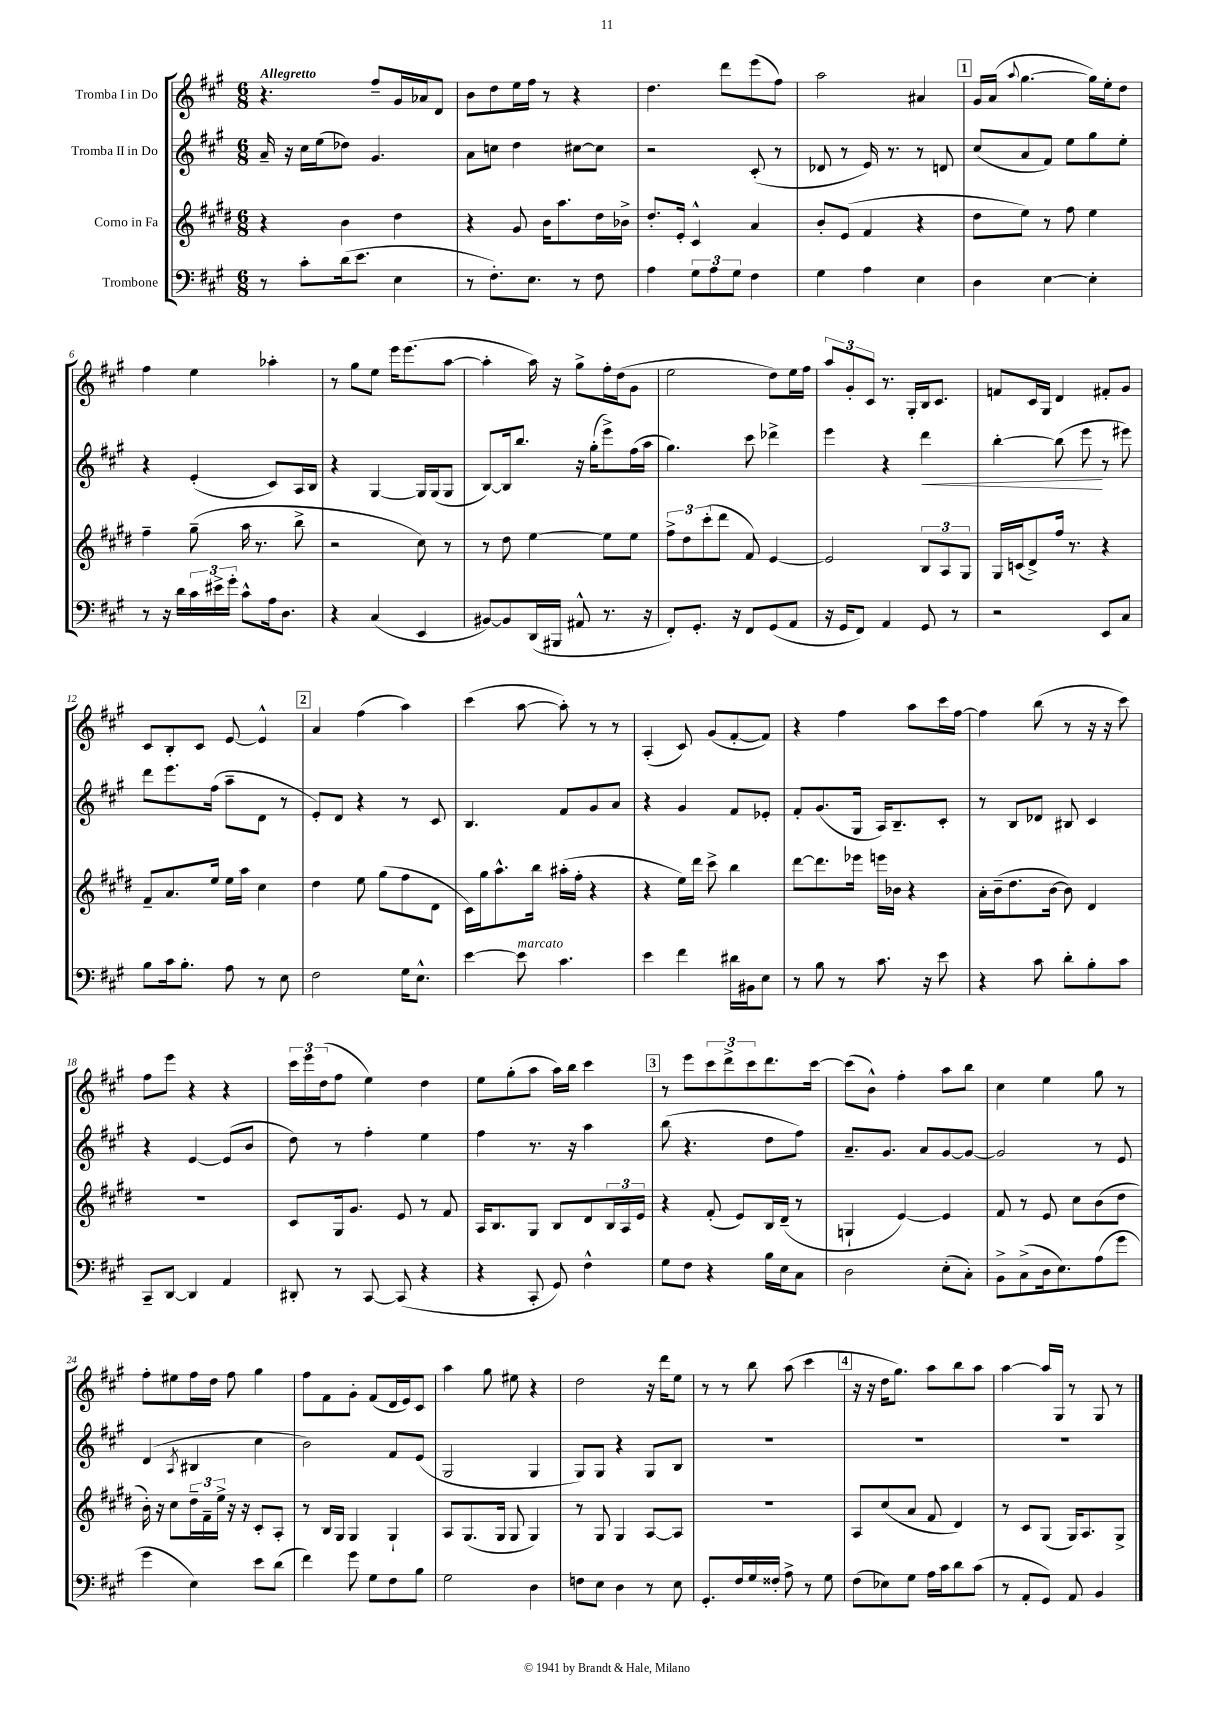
<<
\new StaffGroup <<
\new Staff = "s0" \with { instrumentName = "Tromba I in Do" } {
    \clef treble \key a \major \numericTimeSignature \time 6/8 \tempo "Allegretto"
    r4. fis''8-- gis'16 aes'16 d'8 |
    b'8 d''8 e''16 fis''16 r8 r4 |
    d''4. d'''8 e'''8( fis''8) |
    a''2 ais'4 |
    \mark \markup { \box "1" } gis'16 a'16( \appoggiatura { a''8 } gis''4.~ gis''16) e''16-. d''8 |
    fis''4 e''4 aes''4-. |
    r8 gis''8 e''8 e'''16 e'''8.( a''8~ |
    a''4-. a''16) r16 gis''8-> fis''16-. d''16( gis'8 |
    e''2 d''8) e''16 fis''16 |
    \tuplet 3/2 { a''8 gis'8-. cis'8 } r8. gis16-. b16 cis'8. |
    f'8 cis'16 gis16 d'4 fis'8-. gis'8 |
    cis'8 b8-. cis'8 e'8~ e'4-^ |
    \mark \markup { \box "2" } a'4 fis''4( a''4) |
    cis'''4( a''8~ a''8-.) r8 r8 |
    a4-.( cis'8) gis'8( fis'8~-. fis'8) |
    r4 fis''4 a''8 cis'''16 fis''16~ |
    fis''4 b''8( r8 r16 r16 cis'''8) |
    fis''8 e'''8 r4 r4 |
    \tuplet 3/2 { cis'''16 e'''16 d''16( } fis''8 e''4) d''4 |
    e''8 gis''8-.( a''8 a''16) b''16 cis'''4 |
    \mark \markup { \box "3" } r8 e'''8 \tuplet 3/2 { cis'''8 d'''8-> cis'''8 } d'''8. cis'''16~ |
    cis'''8( b'8-^) fis''4-. a''8 b''8 |
    cis''4 e''4 gis''8 r8 |
    fis''8-. eis''8 fis''16 d''16 fis''8 gis''4 |
    fis''8 fis'8 gis'8-. fis'8( d'16 e'16) cis'8 |
    a''4 gis''8 eis''8 r4 |
    d''2 r16 d'''16 e''8 |
    r8 r8 b''8 a''8( cis'''4 |
    \mark \markup { \box "4" } r16 r16 d''16 gis''8.) a''8 b''8 a''8 |
    a''4~ a''16 gis16 r8 gis8 r8 \bar "|." |
}
\new Staff = "s1" \with { instrumentName = "Tromba II in Do" } {
    \clef treble \key a \major \numericTimeSignature \time 6/8
    a'16-- r16 cis''16 e''16( des''8) gis'4. |
    a'8 c''8 d''4 cis''8~ cis''8 |
    r2 cis'8-.( r8 |
    des'8 r8 e'16) r8. r8 d'8 |
    \mark \markup { \box "1" } cis''8( a'8 fis'8) e''8 gis''8 e''8-. |
    r4 e'4-.( cis'8) a16 b16 |
    r4 gis4~ gis16 gis16( gis8 |
    b8~) b16 b''8. r16 gis''16-.( e'''8->) fis''16( a''16 |
    gis''4.) cis'''8 des'''4-> |
    e'''4 r4 d'''4\< |
    b''4~-. b''8( e'''8\! r8 eis'''8) |
    d'''8 e'''8. fis''16( a''8-- d'8 r8 |
    \mark \markup { \box "2" } e'8-.) d'8 r4 r8 cis'8 |
    b4. fis'8 gis'8 a'8 |
    r4 gis'4 fis'8 ees'8-. |
    fis'8-. gis'8.( gis16 a16) b8.-- cis'8-. |
    r8 b8 des'8 bis8 cis'4 |
    r4 e'4~ e'8( b'8 |
    d''8) r8 fis''4-. e''4 |
    fis''4 r8. r16 a''4 |
    \mark \markup { \box "3" } b''8( r4. d''8 fis''8) |
    a'8.-- gis'8. a'8 gis'8~ gis'8~ |
    gis'2 r8 e'8 |
    d'4( \acciaccatura { a8 } bis4 cis''4 |
    b'2) fis'8 e'8( |
    gis2 gis4 |
    gis8) gis8 r4 gis8 b8 |
    R2. |
    \mark \markup { \box "4" } R2. |
    R2. \bar "|." |
}
\new Staff = "s2" \with { instrumentName = "Corno in Fa" } {
    \clef treble \key e \major \numericTimeSignature \time 6/8
    r4 b'4 dis''4 |
    r4 gis'8 b'16 a''8. dis''16 bes'16-> |
    dis''8.-. e'16-. cis'4-^ a'4 |
    b'8-. e'8( fis'4 r4 |
    \mark \markup { \box "1" } dis''8 e''8) r8 fis''8 e''4 |
    fis''4-- gis''8--( a''16 r8. b''8-> |
    r2 cis''8) r8 |
    r8 dis''8 e''4~ e''8 e''8 |
    \tuplet 3/2 { fis''8-> dis''8 cis'''8-.( } dis'''8 fis'8) e'4~ |
    e'2 \tuplet 3/2 { b8 a8 gis8 } |
    gis16 c'16( dis'8->) fis''16 r8. r4 |
    fis'8-- a'8. e''16 e''16 a''16 cis''4 |
    \mark \markup { \box "2" } dis''4 e''8 gis''8( fis''8 dis'8 |
    cis'16) gis''16 a''8.-^ b''16 ais''16-.( fis''16-. r4 |
    r4 e''16) dis'''16 cis'''8-> b''4 |
    dis'''8~ dis'''8. ees'''16 e'''16 bes'16 r4 |
    a'16-. b'16--( dis''8. b'16~ b'8) dis'4 |
    R2. |
    cis'8 gis16 gis'8. e'8 r8 fis'8 |
    a16 b8. gis8 b8 dis'8 \tuplet 3/2 { b16 a16 e'16 } |
    \mark \markup { \box "3" } r4 fis'8-.( e'8) b16 dis'16--( r8 |
    g4-! e'4~) e'4 |
    fis'8 r8 e'8 cis''8 b'8( dis''8 |
    b'16-.) r16 cis''8 \tuplet 3/2 { dis''16-- fis'16-- e''16-> } r16 r16 cis'8-. a8-. |
    r8 b16 gis16 gis4 gis4-! |
    a8 gis8.( gis16 gis8 gis4) |
    r8 gis8 gis4 a8~ a8 |
    R2. |
    \mark \markup { \box "4" } a8 cis''8( a'8 fis'8 dis'4) |
    r8 cis'8 gis8( gis16) a8. gis8-> \bar "|." |
}
\new Staff = "s3" \with { instrumentName = "Trombone" } {
    \clef bass \key a \major \numericTimeSignature \time 6/8
    r8 cis'8-. d'16( e'8. e4 |
    r8 fis8.-.) e8. r8 fis8 |
    a4 \tuplet 3/2 { gis8 a8 gis8 } fis4 |
    gis4 a4 e4 |
    \mark \markup { \box "1" } d4 e4~ e4-. |
    r8 r16 d'16 \tuplet 3/2 { cis'16 eis'16-> gis'16-. } cis'8-^ a16 d8. |
    r4 cis4( e,4 |
    bis,8~) bis,8 d,16( bis,,16 ais,8-^ r8. r16 |
    fis,8-.) gis,8.-. r16 fis,8 gis,8( a,8 |
    r16 gis,16 fis,8) a,4 gis,8 r8 |
    r2 e,8 cis8 |
    b8 cis'16 b8.-. a8 r8 e8 |
    \mark \markup { \box "2" } fis2 gis16 e8.-^ |
    e'4~ e'8^\markup { \italic "marcato" } cis'4. |
    e'4 fis'4 dis'16 bis,16 e8 |
    r8 b8 r8 cis'8. r16 e'8 |
    r4 cis'8 d'8-. b8-. cis'8 |
    cis,8-- d,8~ d,4 a,4 |
    dis,8-. r8 cis,8~ cis,8( r4 |
    r4 cis,8-. gis,8) fis4-^ |
    \mark \markup { \box "3" } gis8 fis8 r4 b16 e16 cis8 |
    d2 e8-.( cis8-.) |
    b,8-> cis8->( d16 e8.) a8( gis'8 |
    gis'4 e4) e'8 d'8( |
    fis'4) gis'8 gis8 fis8 b8 |
    gis2 d4 |
    f8 e8 d4 r8 e8 |
    gis,8.-. fis16 gis16 fisis16-. a8-> r8 gis8 |
    \mark \markup { \box "4" } fis8( ees8) gis8 a16 cis'16 d'8 cis'8( |
    r8 a,8-. gis,8) a,8 b,4 \bar "|." |
}
>>
>>
